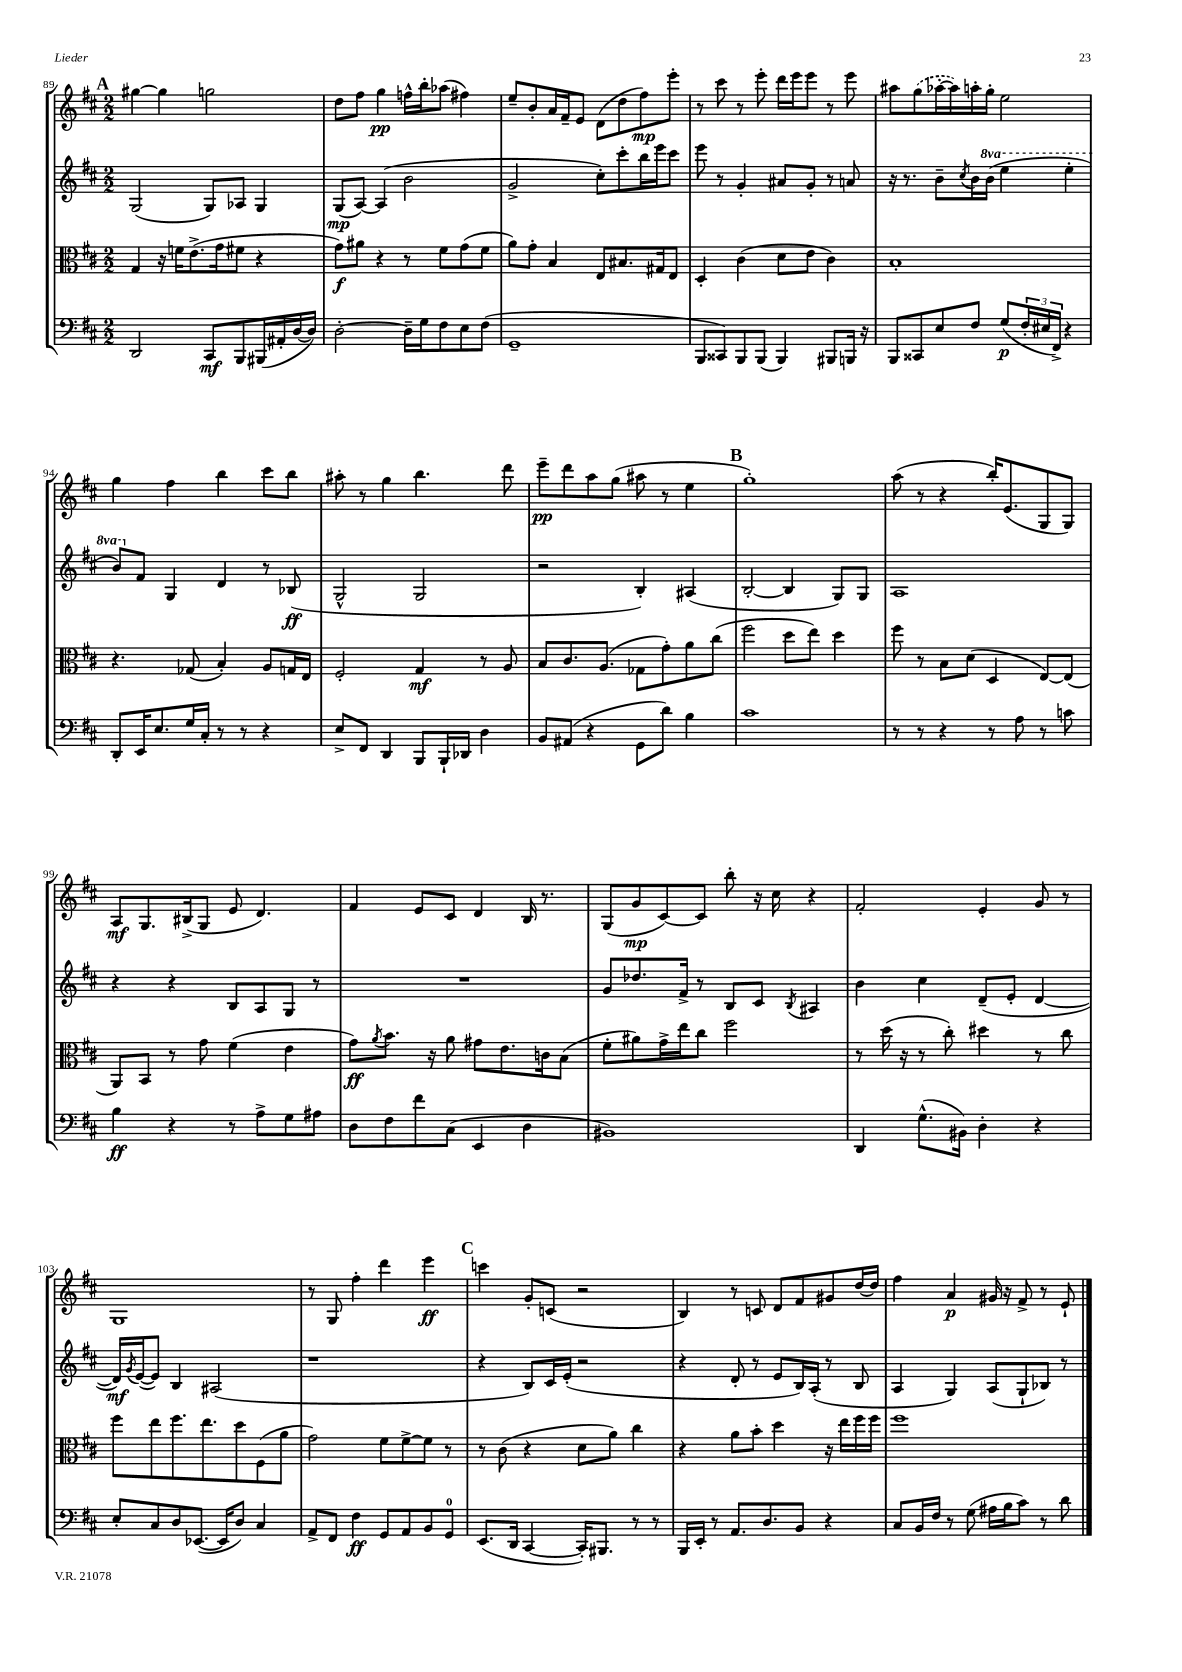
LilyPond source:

<<
\new StaffGroup <<
\new Staff = "s0" {
    \clef treble \key d \major \numericTimeSignature \time 2/2
    \mark \markup { \bold "A" } gis''4~ gis''4 g''2 |
    d''8 fis''8 g''4\pp f''16-^ b''16-. aes''8( fis''4) |
    e''8-- b'8-. a'16 fis'16-- e'8 d'8( d''8 fis''8\mp) e'''8-. |
    r8 cis'''8 r8 e'''8-. d'''16 e'''16 e'''8 r8 e'''8 |
    ais''8 \once \slurDashed g''8( aes''16~-. aes''16) a''16-. g''16-. e''2 |
    g''4 fis''4 b''4 cis'''8 b''8 |
    ais''8-. r8 g''4 b''4. d'''8 |
    e'''8--\pp d'''8 a''8 g''8( ais''8 r8 e''4 |
    \mark \markup { \bold "B" } g''1-.) |
    a''8( r8 r4 b''16-.) e'8.( g8 g8) |
    a8\mf g8. bis16->( g8 e'8 d'4.) |
    fis'4 e'8 cis'8 d'4 b16 r8. |
    g8( g'8\mp cis'8~) cis'8 b''8-. r16 cis''16 r4 |
    fis'2-. e'4-. g'8 r8 |
    g1 |
    r8 g8 fis''4-. d'''4 e'''4\ff |
    \mark \markup { \bold "C" } c'''4 g'8-. c'8( r2 |
    b4) r8 c'8 d'8 fis'8 gis'8 d''16~ d''16 |
    fis''4 a'4\p gis'16 r16 fis'8-> r8 e'8-! \bar "|." |
}
\new Staff = "s1" {
    \clef treble \key d \major \numericTimeSignature \time 2/2 \set Staff.ottavationMarkups = #ottavation-simple-ordinals
    \mark \markup { \bold "A" } g2( g8) aes8 g4 |
    g8\mp( a8~) a4( b'2 |
    g'2-> cis''8-.) cis'''8-. b''16 e'''16 cis'''8 |
    e'''8 r8 g'4-. ais'8 g'8-. r8 a'8 |
    r16 r8. b'8-- \acciaccatura { cis''8 } b'16 \ottava #1 b''16( e'''4 e'''4-. |
    b''8) \ottava #0 fis'8 g4 d'4 r8 bes8\ff( |
    g2-^ g2 |
    r2 b4-.) ais4( |
    \mark \markup { \bold "B" } b2~-. b4 g8) g8 |
    a1 |
    r4 r4 b8 a8 g8 r8 |
    R1 |
    g'8 des''8. fis'16-> r8 b8 cis'8 \acciaccatura { b8 } ais4 |
    b'4 cis''4 d'8--( e'8-. d'4~ |
    d'16\mf) \acciaccatura { g'8 } e'16~( e'8) b4 ais2( |
    r1 |
    \mark \markup { \bold "C" } r4 b8) cis'16 e'16-.( r2 |
    r4 d'8-. r8 e'8 b16) a16-.( r8 b8 |
    a4 g4) a8( g8-! bes8) r8 \bar "|." |
}
\new Staff = "s2" {
    \clef alto \key d \major \numericTimeSignature \time 2/2
    \mark \markup { \bold "A" } g4 r16 f'16 e'8.->( g'16 fis'8 r4 |
    g'8\f) ais'8 r4 r8 fis'8 g'8( fis'8 |
    a'8) g'8-. b4 e8 bis8. gis16 e8 |
    d4-. cis'4( d'8 e'8 cis'4) |
    b1-. |
    r4. ges8( b4-.) a8 g16 e16 |
    fis2-. g4\mf r8 a8 |
    b8 cis'8. a8.( ges8 g'8-.) a'8 cis''8( |
    \mark \markup { \bold "B" } fis''2 d''8 e''8) d''4 |
    fis''8 r8 b8 d'8( d4 e8~) e8( |
    a,8) b,8 r8 g'8 fis'4( e'4 |
    g'8\ff) \acciaccatura { a'8 } b'8. r16 a'8 gis'8 e'8. c'16 b8( |
    fis'8-. ais'8) g'16-> e''16 cis''8 fis''2 |
    r8 d''16( r16 r8 cis''8-.) dis''4 r8 cis''8 |
    fis''8 e''8 fis''8. e''8. d''8 fis8( a'8 |
    g'2) fis'8 fis'8~-> fis'8 r8 |
    \mark \markup { \bold "C" } r8 cis'8( r4 d'8 a'8) cis''4 |
    r4 a'8 b'8-. d''4 r16 e''16 fis''16 fis''16 |
    fis''1 \bar "|." |
}
\new Staff = "s3" {
    \clef bass \key d \major \numericTimeSignature \time 2/2
    \mark \markup { \bold "A" } d,2 cis,8\mf b,,8 bis,,16( ais,16-. d16~ d16) |
    d2~-. d16-- g16 fis8 e8 fis8( |
    g,1-- |
    b,,8 cisis,8) b,,8 b,,8( b,,4) bis,,8 b,,16 r16 |
    b,,8 cisis,8 e8 fis8 g8\p( \tuplet 3/2 { fis16-. eis16 fis,16->) } r4 |
    d,8-. e,16 e8. g16 cis16-. r8 r8 r4 |
    e8-> fis,8 d,4 b,,8 b,,16-! des,16 d4 |
    b,8 ais,8( r4 g,8 d'8) b4 |
    \mark \markup { \bold "B" } cis'1 |
    r8 r8 r4 r8 a8 r8 c'8 |
    b4\ff r4 r8 a8-> g8 ais8 |
    d8 fis8 fis'8 cis8( e,4 d4 |
    bis,1) |
    d,4 g8.-^( bis,16) d4-. r4 |
    e8-. cis8 d8 ees,8.~( ees,16 d8) cis4 |
    a,8-> fis,8 fis4\ff g,8 a,8 b,8 g,8-0 |
    \mark \markup { \bold "C" } e,8.( d,16 cis,4~ cis,16-.) bis,,8. r8 r8 |
    b,,16 e,16-. r8 a,8. d8. b,8 r4 |
    cis8 b,16 fis16 r8 g8( ais16 b16 cis'8) r8 d'8 \bar "|." |
}
>>
>>
\layout { \context { \Score currentBarNumber = #89 } }
